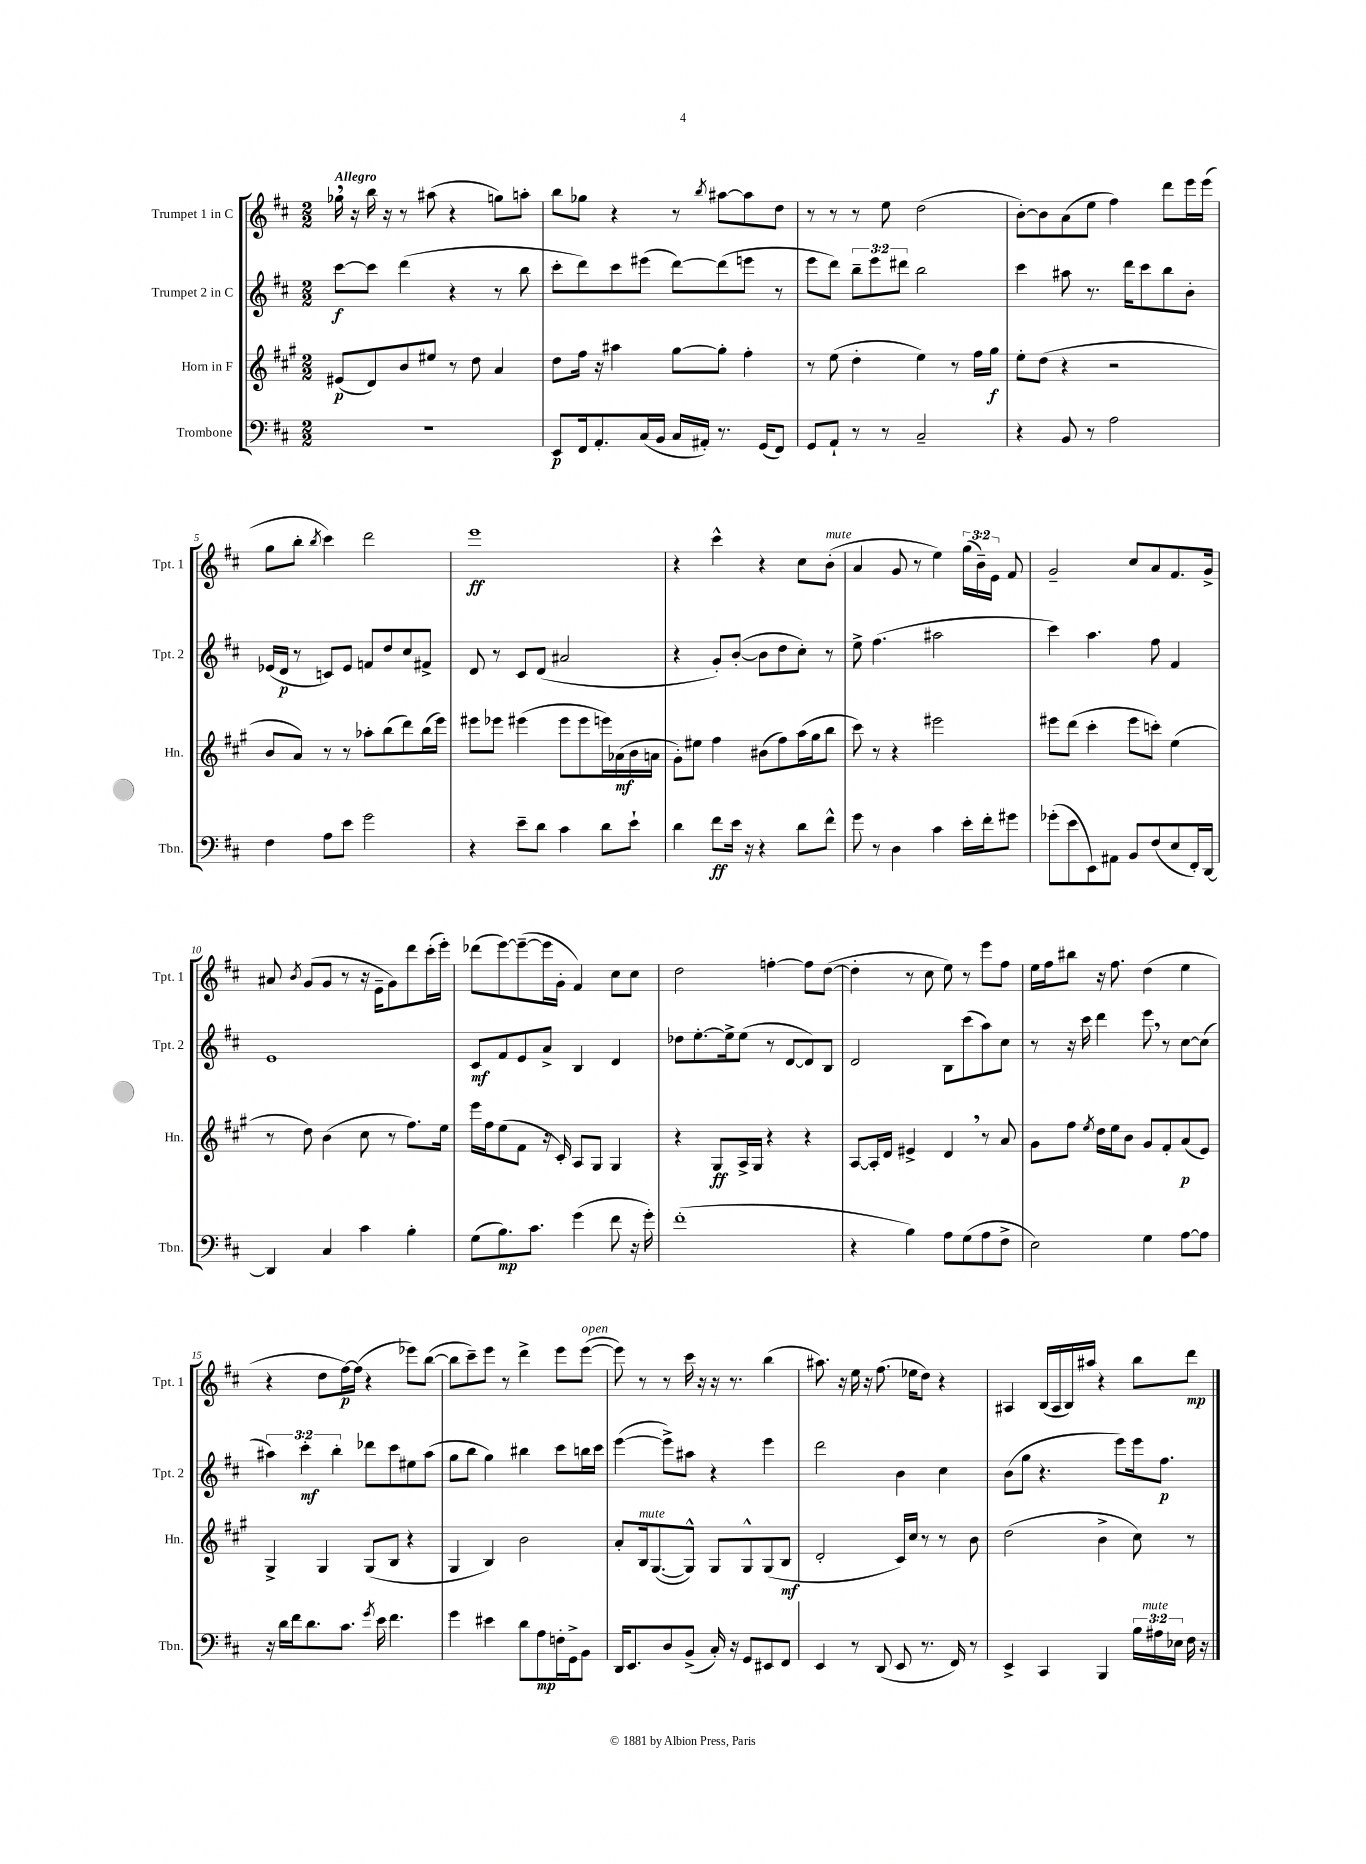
<<
\new StaffGroup <<
\new Staff = "s0" \with { instrumentName = "Trumpet 1 in C" shortInstrumentName = "Tpt. 1" } {
    \clef treble \key d \major \numericTimeSignature \time 2/2 \override Staff.TupletNumber.text = #tuplet-number::calc-fraction-text \tempo "Allegro"
    \autoBeamOff ges''16 \breathe r16 b''16 r16 r8 ais''8( r4 g''8[) a''8]-. |
    b''8[ ges''8] r4 r8 \acciaccatura { b''8 } ais''8[~ ais''8 d''8] |
    r8 r8 r8 e''8 d''2( |
    b'8[~-.) b'8 a'8( e''8] fis''4) d'''8[ e'''16 e'''16]( |
    g''8[ b''8]-. \acciaccatura { b''8 } cis'''4) d'''2 |
    e'''1\ff |
    r4 cis'''4-^ r4 cis''8[ b'8]-.^\markup { \italic "mute" }( |
    a'4 g'8 r8 e''4) \tuplet 3/2 { g''16[( b'16--) e'16] } fis'8 |
    g'2-- cis''8[ a'8 fis'8. g'16]-> |
    ais'8 \acciaccatura { b'8 } g'8[( g'8] r8 r16 e'16[-- g'8) d'''8 cis'''16-.( e'''16]-.) |
    des'''8[( e'''8~) e'''8~--( e'''16 g'16]-. fis'4) cis''8[ cis''8] |
    d''2 f''4~-. f''8[ d''8]~( |
    d''4-. r8 cis''8 e''8) r8 e'''8[ fis''8] |
    e''16[ fis''16 bis''8] r16 fis''8. d''4( e''4 |
    r4 d''8[ fis''16~\p) fis''16]( r4 ees'''8[) b''8]~( |
    b''8[ cis'''8--) e'''8] r8 d'''4-> e'''8[ e'''8]~^\markup { \italic "open" }( |
    e'''8) r8 r8 cis'''16 r16 r16 r8. b''4( |
    ais''8.) r16 e''16 r16 fis''8.( ees''16[ d''8]) r4 |
    ais4 b16[( ais16 b16) ais''16] r4 b''8[ d'''8]\mp \bar "|." |
}
\new Staff = "s1" \with { instrumentName = "Trumpet 2 in C" shortInstrumentName = "Tpt. 2" } {
    \clef treble \key d \major \numericTimeSignature \time 2/2 \override Staff.TupletNumber.text = #tuplet-number::calc-fraction-text
    \autoBeamOff cis'''8[~\f cis'''8] d'''4( r4 r8 b''8 |
    cis'''8[-. d'''8) cis'''8 eis'''8]( d'''8[~) d'''8( e'''8] r8 |
    e'''8[ d'''8]) \tuplet 3/2 { b''8[-- e'''8 dis'''8] } b''2 |
    cis'''4 ais''8 r8. d'''16[ cis'''8 b''8 b'8]-. |
    ees'16[( d'16]\p r8 c'8[) ees'8] f'8[ d''8 cis''8 fis'8]-> |
    d'8 r8 cis'8[ d'8]( ais'2 |
    r4 g'8[-.) b'8]~-.( b'8[ d''8 cis''8]-.) r8 |
    e''8-> fis''4.( ais''2 |
    cis'''4) a''4. fis''8 fis'4 |
    e'1 |
    cis'8[\mf fis'8 e'8 a'8]-> b4 d'4 |
    des''8[ e''8.~-. e''16-> e''8]( r8 d'8[~ d'8) b8] |
    d'2 b8[ cis'''8( a''8) cis''8] |
    r8 r16 cis'''16 d'''4 e'''8 \breathe r8 cis''8[~ cis''8]( |
    \tuplet 3/2 { ais''4) cis'''4-.\mf b''4-. } des'''8[ cis'''8 eis''8 ais''8]( |
    g''8[ b''8] g''4) bis''4 cis'''8[ b''16 cis'''16] |
    e'''4~( e'''8[->) ais''8] r4 e'''4 |
    d'''2 b'4 cis''4 |
    b'8[( g''8] r4. e'''8[) e'''16 fis''8.]\p \bar "|." |
}
\new Staff = "s2" \with { instrumentName = "Horn in F" shortInstrumentName = "Hn." } {
    \clef treble \key a \major \numericTimeSignature \time 2/2
    \autoBeamOff eis'8[\p( d'8) b'8 eis''8] r8 d''8 a'4 |
    d''8[ fis''16] r16 ais''4 gis''8[~ gis''8]-. fis''4-. |
    r8 e''8( d''4-. e''4) r8 fis''16[ gis''16]\f |
    e''8[-. d''8]( r4 r2 |
    b'8[ a'8]) r8 r8 aes''8[-. b''8( d'''8) b''16( e'''16]) |
    eis'''8[ ees'''8] eis'''4( eis'''8[ eis'''8 e'''16) aes'16\mf( b'16 a'16] |
    gis'8[-.) eis''8] fis''4 bis'8[( fis''8) a''16( gis''16 b''8] |
    cis'''8) r8 r4 eis'''2 |
    eis'''8[ d'''8]( cis'''4-. eis'''8[ c'''8]-.) e''4( |
    r8 d''8) b'4( cis''8 r8 fis''8.[) e''16] |
    e'''16[ fis''16 e''8( fis'8] r16 cis'16-.) a8[ gis8] gis4 |
    r4 gis8[\ff a16-> gis16] r4 r4 |
    a8[~ a16-. d'16] eis'4-> d'4 \breathe r8 a'8 |
    gis'8[ fis''8] \acciaccatura { e''8 } d''16[ e''16 b'8] gis'8[ fis'8-. a'8\p( e'8]) |
    gis4-> gis4 gis8[( b8] r4 |
    gis4 b4) b'2 |
    a'8[-. b16^\markup { \italic "mute" } gis8.~( gis8]-^) gis8[ gis8-^ gis8( b8]\mf |
    d'2-. cis'16[) cis''16] r8 r8 b'8 |
    d''2( b'4-> cis''8) r8 \bar "|." |
}
\new Staff = "s3" \with { instrumentName = "Trombone" shortInstrumentName = "Tbn." } {
    \clef bass \key d \major \numericTimeSignature \time 2/2 \override Staff.TupletNumber.text = #tuplet-number::calc-fraction-text
    \autoBeamOff r1 |
    e,8[\p fis,16 a,8.-. cis16( b,16] cis16[ ais,16]-.) r8. g,16[( fis,8]) |
    g,8[ a,8]-! r8 r8 cis2-- |
    r4 b,8 r8 a2 |
    fis4 a8[ e'8] g'2 |
    r4 e'8[-- d'8] cis'4 d'8[ e'8]-! |
    d'4 fis'8[\ff e'16] r16 r4 d'8[ fis'8]-^ |
    g'8 r8 d4 cis'4 e'16[-. fis'16-. gis'8] |
    ges'8[-.( e'8 e,8) ais,8] b,8[ fis8( e8 fis,16-.) d,16]~ |
    d,4 cis4 cis'4 b4-. |
    g8[( b8.\mp) cis'8.] g'4( fis'8 r16 g'16-.) |
    fis'1-.( |
    r4 b4) a8[ g8( a8 fis8]-> |
    e2) g4 a8[~ a8] |
    r16 d'16[ fis'16 d'8. cis'8.] \acciaccatura { g'8 } e'16 fis'4. |
    g'4 eis'4 d'8[ a8\mp f16-. g,16-> b,8] |
    d,16[ e,8. d8 b,8]->( cis16-.) r16 g,8[ eis,8 fis,8] |
    e,4 r8 d,8( e,8 r8. fis,16) r8 |
    e,4-> cis,4 b,,4 \tuplet 3/2 { b16[ ais16^\markup { \italic "mute" } ees16] } fis16 r16 \bar "|." |
}
>>
>>
